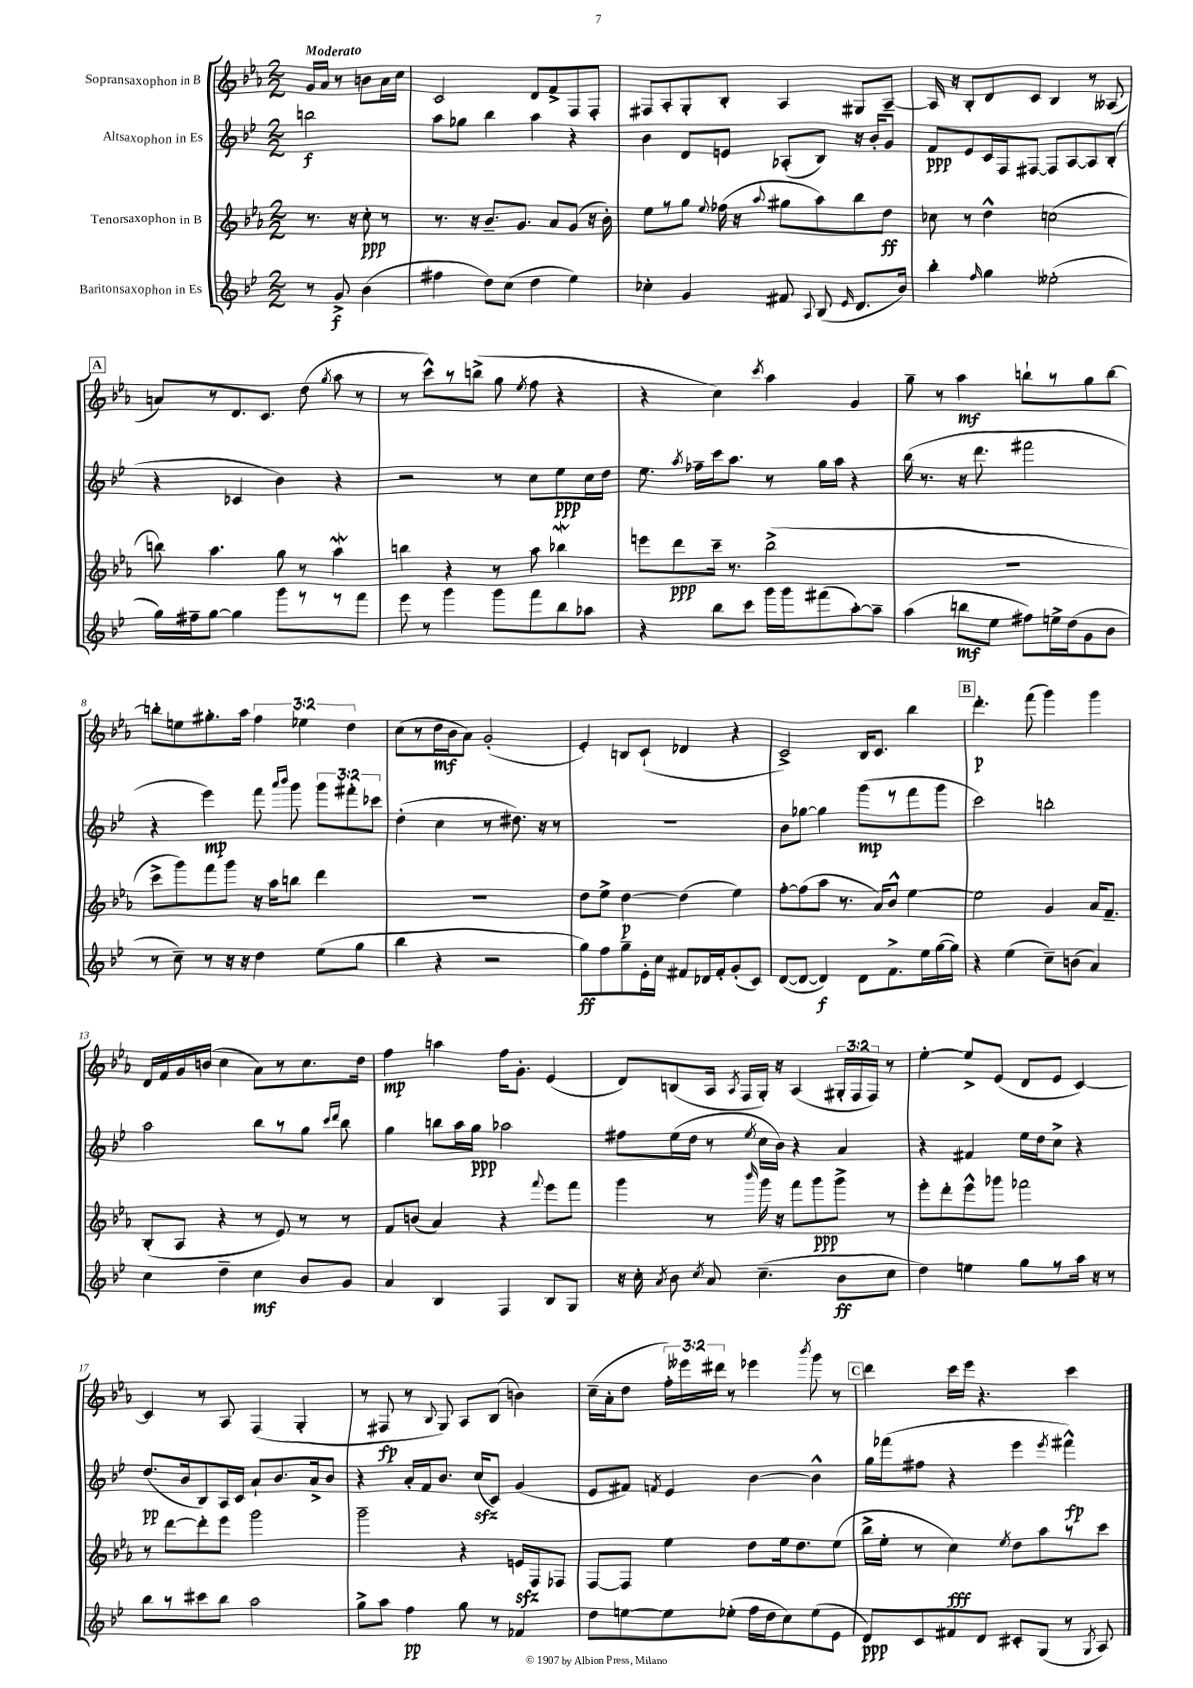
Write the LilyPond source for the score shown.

<<
\new StaffGroup <<
\new Staff = "s0" \with { instrumentName = "Sopransaxophon in B" } {
    \clef treble \key ees \major \numericTimeSignature \time 2/2 \override Staff.TupletNumber.text = #tuplet-number::calc-fraction-text \partial 2 \tempo "Moderato"
    \autoBeamOff g'16[ aes'16] r8 b'8[ aes'16 c''16] |
    c'2 d'8[ f'8-> f8 f8]-. |
    fis8[ aes8-. g8-. bes8]-. aes4 gis8[ aes8]~-- |
    aes16 r16 bes8[-. d'8 c'8] bes4 r8 aeses8( |
    \mark \markup { \box "A" } a'8[) r8 d'8. c'8.] d''8( \acciaccatura { g''8 } aes''8 r8 |
    r8 c'''8[-^) r8 b''8]->( g''8 \acciaccatura { ees''8 } f''8 r4 |
    r4 c''4) \acciaccatura { c'''8 } aes''4 g'4 |
    g''8-- r8 aes''4\mf b''8[-! r8 g''8 b''8]~ |
    b''8[-. e''8 gis''8.-. aes''16] \tuplet 3/2 { f''4 ees''4 d''4 } |
    c''8[( r8 d''16\mf bes'16 aes'8]) g'2-.( |
    ees'4-.) b8[ c'8]-!( des'4 r4 |
    c'2->) bes16[ c'8.] bes''4 |
    \mark \markup { \box "B" } d'''4.-.\p f'''8( g'''4) g'''4 |
    d'16[ f'16 g'16 b'16]( c''4 aes'8[) r8 c''8. d''16] |
    f''4\mp a''4 f''16[ g'8.]-. ees'4( |
    d'8[) b8( aes16] \acciaccatura { aes8 } f16[ g16]-.) r16 aes4( \tuplet 3/2 { gis16[-. f16 f16]) } r8 |
    ees''4~-. ees''8[-> ees'8]( d'8[ ees'8] c'4~) |
    c'4 r8 aes8 f4( g4-. |
    r8 fis8\fp r8 \appoggiatura { bes8 } g8) aes8[ bes8]( b'4) |
    c''16[--( aes'16-. d''8] \tuplet 3/2 { f''16[-.) eeses'''16 dis'''16] } r8 ees'''4 \acciaccatura { bes'''8 } g'''8 r8 |
    \mark \markup { \box "C" } d'''4 c'''16[ ees'''16] r4. c'''4 \bar "|." |
}
\new Staff = "s1" \with { instrumentName = "Altsaxophon in Es" } {
    \clef treble \key bes \major \numericTimeSignature \time 2/2 \override Staff.TupletNumber.text = #tuplet-number::calc-fraction-text \partial 2
    \autoBeamOff b''2\f |
    a''8[ ges''8] bes''4 a''4 r4 |
    bes'4 d'8[ e'8] aes8[-.( bes8]) r16 bes'16[-. g'8] |
    f'8[\ppp ees'8 c'16 f16 fis8]~ fis8[ a8~ a8 bes8]-.( |
    \mark \markup { \box "A" } r4 ces'4 bes'4) r4 |
    r2 r8 c''8[ ees''8\ppp c''16 d''16] |
    ees''8. \acciaccatura { a''8 } fes''16[-- c'''16 a''8.] r8 g''16[ a''16] r4 |
    bes''16( r8. r16 d'''8. fis'''2 |
    r4 ees'''4\mp) f'''8 \grace { a'''16[ bes'''16] } g'''8 \tuplet 3/2 { g'''8[ fis'''8-. ces'''8] } |
    d''4-.( c''4 r8 dis''8.) r16 r8 |
    R1 |
    bes'8[ ges''8]~ ges''4 g'''8[\mp( r8 f'''8 g'''8] |
    \mark \markup { \box "B" } c'''2) b''2-. |
    a''2 bes''8[ r8 g''8] \grace { c'''16[ d'''16] } bes''8 |
    g''4 b''8[ a''16 g''16]\ppp aes''2 |
    fis''8[ ees''16( d''16] r8 \acciaccatura { ees''8 } c''16[ bes'16]) r4 a'4 |
    r4 fis'4 ees''16[ d''16 c''8]-> r4 |
    d''8.[\pp( bes'16 bes8) a16 c'16] a'8[-! bes'8. a'16-> bes'8] |
    r4 a'16[-. f'16 bes'8.] c''16[\sfz( c'8]) g'4( |
    ees'8[ fis'8]) \acciaccatura { f'8 } ees'4 bes'4~ bes'4-^ |
    \mark \markup { \box "C" } g''16[ fes'''16( fis''8] r4 ees'''4 \acciaccatura { ees'''8 } fis'''4-^\fp) \bar "|." |
}
\new Staff = "s2" \with { instrumentName = "Tenorsaxophon in B" } {
    \clef treble \key ees \major \numericTimeSignature \time 2/2 \partial 2
    \autoBeamOff r8. r16 c''8-.\ppp r8 |
    r8. r16 bes'8.[-- g'8.] aes'8[ g'8]( r16 bes'16-.) |
    ees''8[ r8 g''8] \appoggiatura { ees''8 } fes''16( r16 \appoggiatura { aes''8 } gis''8[ aes''8) bes''8 d''8]\ff |
    ces''8 r8 d''4-^ c''2( |
    \mark \markup { \box "A" } b''8) aes''4. g''8 r8 aes''4\mordent |
    b''4 r4 r8 aes''8 bes''4\mordent |
    e'''8[ d'''8\ppp c'''16]-- r8. bes''2->( |
    R1 |
    c'''8[-> g'''8) f'''8 g'''8] r16 aes''16[ b''8] d'''4 |
    R1 |
    d''8[ ees''8]-> d''4~\p d''4( ees''4) |
    f''8[~-. f''8( aes''8] r8. aes'16[) bes'8]-^ ees''4~ |
    \mark \markup { \box "B" } ees''2 g'4 aes'16[ f'8.]-- |
    bes8[-.( aes8] r4 r8 ees'8) r8 r8 |
    f'8[ b'8]( aes'4) r4 \appoggiatura { f'''8 } ees'''8[ f'''8] |
    g'''4 r8 \grace { bes'''16 } g'''16 r16 f'''8[ g'''8\ppp g'''8]-> r8 |
    ees'''8[-. d'''8-. ees'''8-^ ges'''8] fes'''2 |
    r8 d'''8[~ d'''8-. ees'''8] g'''2 |
    g'''2-- r4 e'16[\sfz f16 fes8] |
    f8[~ f8] ees''4 d''8[ ees''16 d''8. ees''8]( |
    \mark \markup { \box "C" } bes''16[-> ees''16]-. r8 c''4\fff) \acciaccatura { ees''8 } d''8[ aes''8 r8 c'''8] \bar "|." |
}
\new Staff = "s3" \with { instrumentName = "Baritonsaxophon in Es" } {
    \clef treble \key bes \major \numericTimeSignature \time 2/2 \partial 2
    \autoBeamOff r8 g'8->\f bes'4( |
    fis''4 d''8[) c''8]( d''4 ees''4) |
    ces''4-. g'4 fis'8 \appoggiatura { a8 } bes8( \grace { ees'16 } d'8.[ bes'16]) |
    bes''4-. \grace { f''16 } g''4 eeses''2-.( |
    \mark \markup { \box "A" } g''16[) fis''16-- g''8]~ g''4 g'''8[ r8 r8 f'''8] |
    ees'''8 r8 g'''4 g'''8[ f'''8 bes''8 aes''8] |
    r4 bes''8[ c'''8] g'''16[ g'''16 fis'''8( a''8~-.) a''8]-- |
    a''4( b''8[\mf ees''8] fis''8[) e''16-> d''16( g'8 bes'8] |
    r8 c''8--) r8 r16 r16 d''4 ees''8[( g''8] |
    bes''4 r4 r2 |
    g''8[\ff) f''8 g''8-- ees'16-. c''16] fis'8[ des'16 fis'16-. g'8-.( c'8]) |
    d'8[~( d'8]~ d'4\f) d'8[ f'8.-> ees''16 g''16~( g''16]) |
    \mark \markup { \box "B" } r4 ees''4( c''8[--) b'8]( a'4) |
    c''4 d''4-- c''4\mf bes'8[ g'8] |
    a'4 bes4 f4 bes8[ g8] |
    r16 c''16-. \acciaccatura { a'8 } bes'8 \acciaccatura { c''8 } a'8 c''4.--( bes'8[\ff c''8] |
    d''4) e''4 g''8[ r8 a''16] r16 r8 |
    bes''8[ r8 cis'''8 bes''8] a''2 |
    g''8[-> a''8] f''4\pp g''8 r8 fes'4 |
    d''8[ e''8~ e''8 ees''8]-.( f''16[ d''16 c''8) ees''8( ees'8] |
    \mark \markup { \box "C" } d'8[\ppp) c'8 fis'8 d'8] cis'8[-. g8]( r8 \acciaccatura { g8 } a8) \bar "|." |
}
>>
>>
